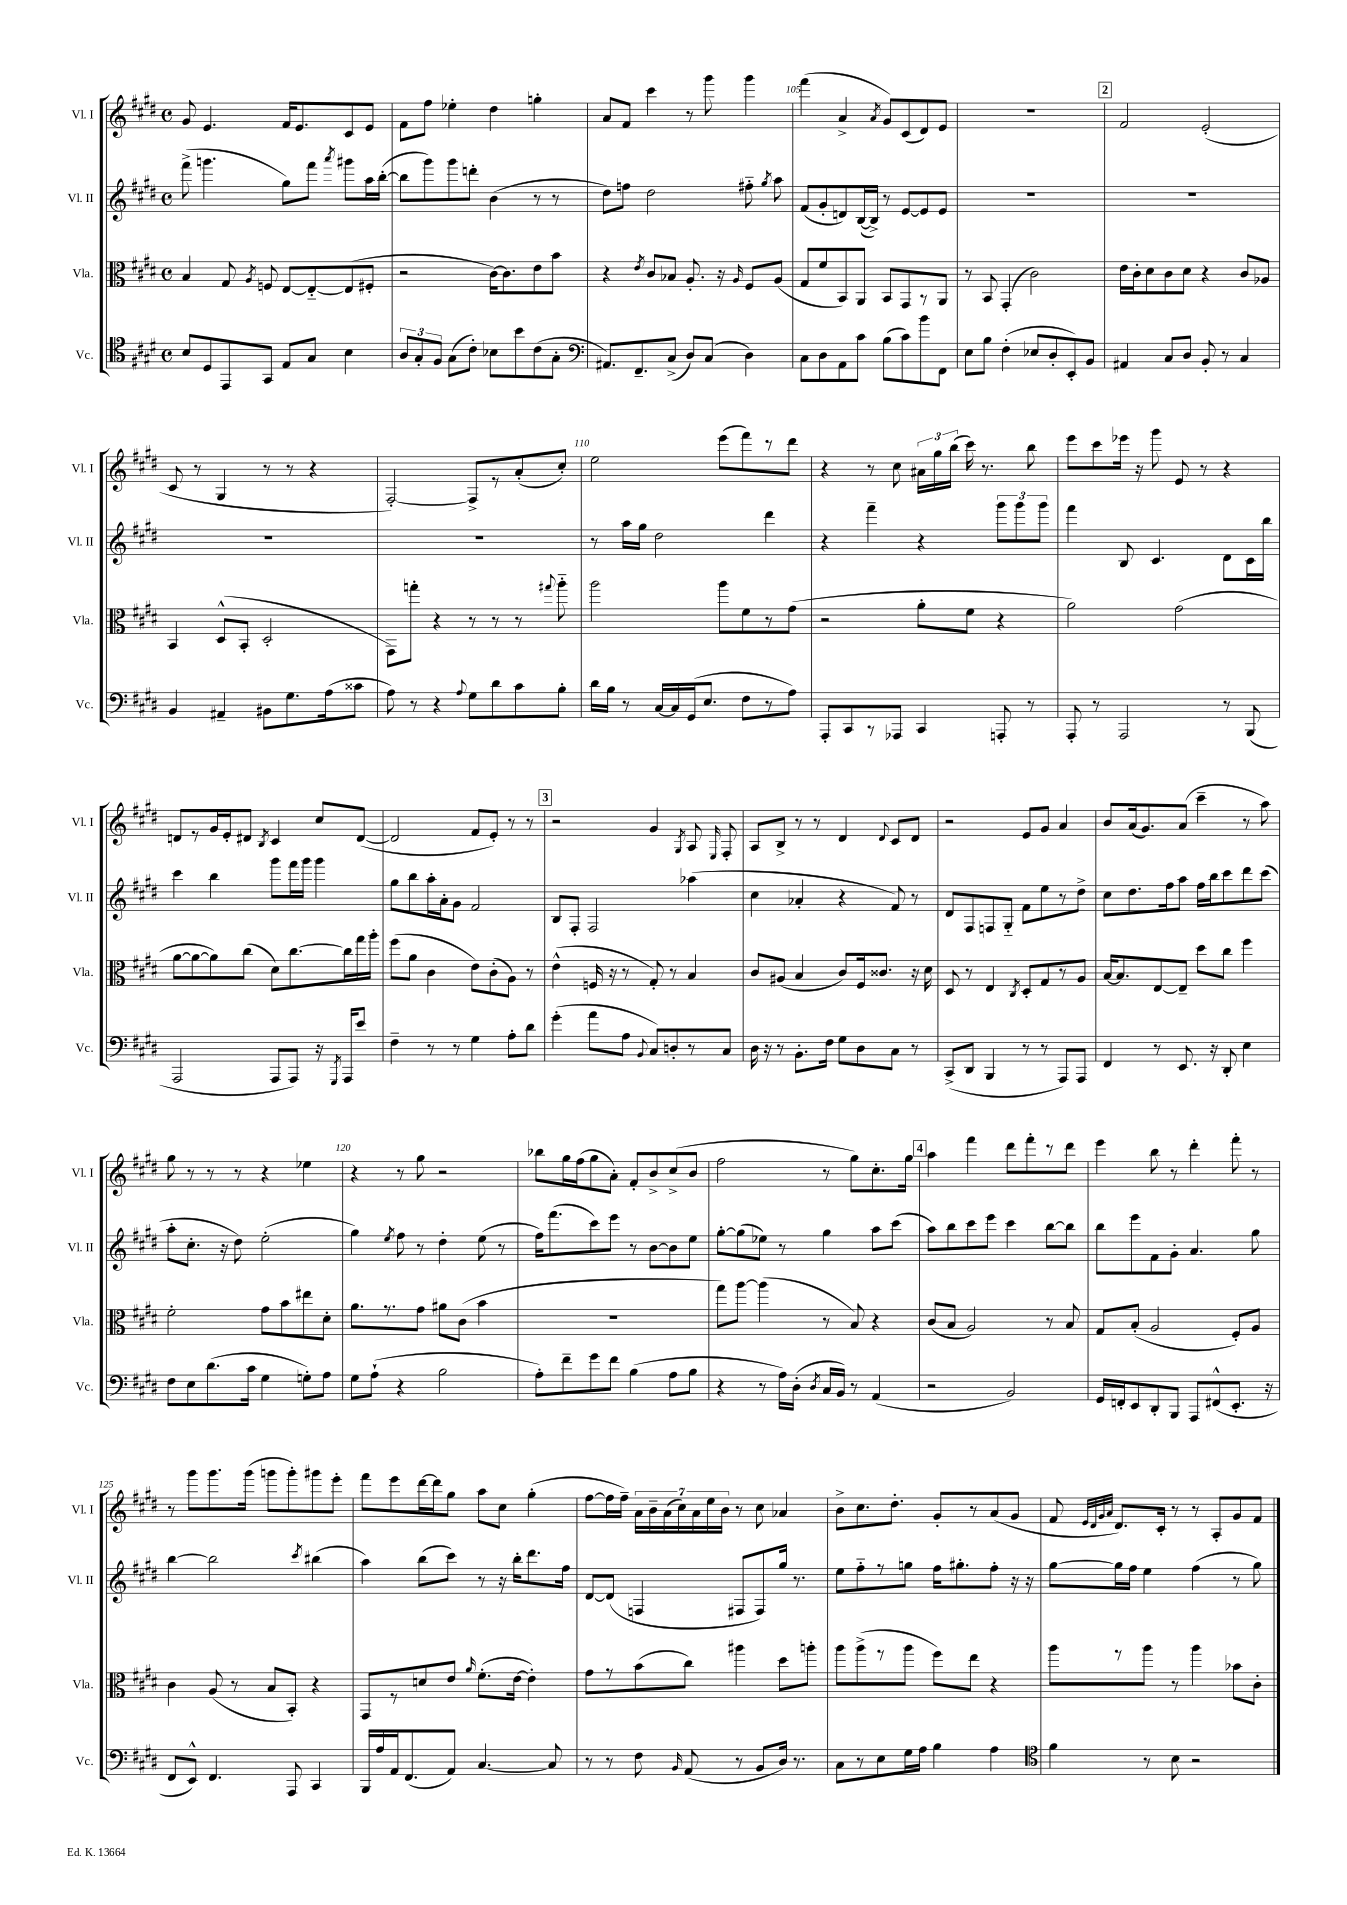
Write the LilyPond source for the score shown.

<<
\new StaffGroup <<
\new Staff = "s0" \with { instrumentName = "Vl. I" shortInstrumentName = "Vl. I" } {
    \clef treble \key e \major \defaultTimeSignature \time 4/4
    \autoBeamOff gis'8 e'4. fis'16[ e'8. cis'8 e'8] |
    fis'8[ fis''8] ees''4-. dis''4 g''4-. |
    a'8[ fis'8] cis'''4 r8 gis'''8 gis'''4 |
    fis'''4( a'4-> \acciaccatura { a'8 } gis'8[) cis'8( dis'8) e'8] |
    R1 |
    \mark \markup { \box "2" } fis'2 e'2-.( |
    cis'8 r8 gis4 r8 r8 r4 |
    fis2~-.) fis8[-> r8 a'8-.( cis''8]-.) |
    e''2 e'''8[( fis'''8) r8 dis'''8] |
    r4 r8 cis''8 \tuplet 3/2 { ais'16[ gis''16 b''16]( } cis'''16) r8. b''8 |
    e'''8[ cis'''8 ees'''16] r16 gis'''8 e'8 r8 r4 |
    d'8[ r8 gis'16 e'16-. dis'8] \acciaccatura { b8 } cis'4 cis''8[ dis'8]~( |
    dis'2 fis'8[ e'8]-.) r8 r8 |
    \mark \markup { \box "3" } r2 gis'4 \acciaccatura { gis8 } a8 \grace { e16 } fis8-. |
    a8[ b8]-> r8 r8 dis'4 \appoggiatura { dis'8 } cis'8[ dis'8] |
    r2 e'8[ gis'8] a'4 |
    b'8[ a'16( gis'8.) a'8]( cis'''4-- r8 a''8) |
    gis''8 r8 r8 r8 r4 ees''4 |
    r4 r8 gis''8 r2 |
    bes''8[ gis''16 fis''16( gis''8 a'8]-.) fis'8[-. b'8-> cis''8->( b'8] |
    fis''2 r8 gis''8[) cis''8.-. gis''16] |
    \mark \markup { \box "4" } a''4 fis'''4 dis'''8[ fis'''8-. r8 dis'''8] |
    e'''4 b''8 r8 dis'''4-. fis'''8-. r8 |
    r8 gis'''8[ gis'''8. gis'''16]( g'''8[ g'''8-.) gis'''8 e'''8]-. |
    fis'''8[ e'''8 dis'''16~ dis'''16 gis''8] a''8[ cis''8] gis''4-.( |
    fis''8[~ fis''16 fis''16]--) \tuplet 7/4 { a'16[ b'16-- a'16( cis''16) a'16 e''16 b'16] } r8 cis''8 aes'4 |
    b'8[-> cis''8. dis''8.]-. gis'8[-. r8 a'8( gis'8] |
    fis'8 \grace { e'32[ dis'32 gis'32 a'32] } dis'8.[) cis'16]-. r8 r8 a8[-. gis'8 fis'8] \bar "|." |
}
\new Staff = "s1" \with { instrumentName = "Vl. II" shortInstrumentName = "Vl. II" } {
    \clef treble \key e \major \defaultTimeSignature \time 4/4
    \autoBeamOff fis'''8->( g'''4. gis''8[) fis'''8] \acciaccatura { a'''8 } gis'''8[ a''16 b''16]~-.( |
    b''8[ gis'''8) gis'''8 d'''8]-. b'4( r8 r8 |
    dis''8[) f''8] dis''2 fis''8-_ \acciaccatura { gis''8 } a''8 |
    fis'8[( gis'8-. d'8) b16~( b16]->) r8 e'8[~ e'8 e'8] |
    R1 |
    \mark \markup { \box "2" } R1 |
    R1 |
    R1 |
    r8 a''16[ gis''16] dis''2 dis'''4 |
    r4 fis'''4-- r4 \tuplet 3/2 { gis'''8[ gis'''8 gis'''8] } |
    fis'''4 b8 cis'4. dis'8[ cis'16 b''16] |
    cis'''4 b''4 gis'''8[ fis'''16 gis'''16] gis'''4 |
    gis''8[ b''8 a''16-. a'16-. gis'8] fis'2 |
    \mark \markup { \box "3" } b8[ fis8]-. fis2 aes''4( |
    cis''4 aes'4-. r4 fis'8) r8 |
    dis'8[ fis8 f8 gis8]-_ fis'8[ e''8 r8 dis''8]-> |
    cis''8[ dis''8. fis''16 a''8] fis''16[ b''16 cis'''8 dis'''8 cis'''8]( |
    a''8[-. cis''8.]-. r16 dis''8) e''2-.( |
    gis''4) \acciaccatura { e''8 } fis''8 r8 dis''4-. e''8( r8 |
    fis''16[) fis'''8.( cis'''8) e'''8] r8 b'8[~ b'8 e''8] |
    gis''8[~-. gis''8( ees''8]) r8 gis''4 a''8[ cis'''8]( |
    \mark \markup { \box "4" } a''8[) b''8 cis'''8 e'''8] cis'''4 b''8[~ b''8] |
    b''8[ e'''8 fis'8 gis'8]-. a'4. gis''8 |
    b''4~ b''2 \acciaccatura { cis'''8 } bis''4( |
    a''4) b''8[( cis'''8]) r8 r16 b''16[-. dis'''8. fis''16] |
    dis'8[~ dis'8]( f4 fis8[ fis8) gis''16] r8. |
    e''8[ fis''8-_ r8 g''8] fis''16[ gis''8.-. fis''8]-. r16 r16 |
    gis''8[~ gis''16 fis''16] e''4 fis''4( r8 gis''8) \bar "|." |
}
\new Staff = "s2" \with { instrumentName = "Vla." shortInstrumentName = "Vla." } {
    \clef alto \key e \major \defaultTimeSignature \time 4/4
    \autoBeamOff b4 gis8 \acciaccatura { a8 } f8 e8[~ e8~-_ e8( fis8]-. |
    r2 cis'16[~) cis'8. e'8 b'8] |
    r4 \acciaccatura { e'8 } cis'8[ bes8] a8.-. r16 \grace { a16 } fis8[ a8]( |
    gis8[ fis'8 b,8) a,8] b,8[ gis,8 r8 a,8] |
    r8 b,8 gis,4-.( cis'2) |
    \mark \markup { \box "2" } e'16[ cis'16-. dis'8 cis'8 dis'8] r4 cis'8[ aes8] |
    b,4 dis8[-^( b,8]-. dis2-. |
    gis,8[) g''8]-. r4 r8 r8 r8 \appoggiatura { gis''8 } a''8-_ |
    a''2 a''8[ fis'8 r8 gis'8]( |
    r2 a'8[-. fis'8] r4 |
    a'2) gis'2( |
    a'8[~ a'8~ a'8) cis''8]( dis'8[) cis''8.~ cis''16 gis''16 a''16]-. |
    fis''8[( a'8] cis'4 e'8[) cis'8-.( a8]) r8 |
    \mark \markup { \box "3" } e'4-^( f16 r16 r8 gis8-.) r8 b4 |
    cis'8[ ais8]( b4 cis'8[) fis16 cisis'8.] r16 dis'16 |
    dis8 r8 e4 \acciaccatura { cis8 } dis8[-. gis8 r8 a8] |
    b16[~ b8. e8~ e8]-- dis''8[ cis''8] fis''4 |
    fis'2-. gis'8[ b'8 eis''8 dis'8]-. |
    a'8.[ r8. gis'8] ais'8[ cis'8]( b'4 |
    R1 |
    gis''8[) a''8]~ a''4( r8 b8) r4 |
    \mark \markup { \box "4" } cis'8[( b8] a2) r8 b8 |
    gis8[ b8]-.( a2 fis8[-.) a8] |
    cis'4 a8( r8 b8[ b,8]-.) r4 |
    gis,8[ r8 d'8 e'8] \grace { a'16 } fis'8.[-.( e'16]~ e'4-.) |
    gis'8[ r8 b'8( cis''8]) ais''4 dis''8[ a''8]-. |
    a''8[ a''8->( r8 a''8] fis''8[) e''8] r4 |
    a''8[ r8 a''8] r8 a''4 bes'8[ cis'8]-. \bar "|." |
}
\new Staff = "s3" \with { instrumentName = "Vc." shortInstrumentName = "Vc." } {
    \clef tenor \key e \major \defaultTimeSignature \time 4/4
    \autoBeamOff b8[ dis8 e,8 gis,8] e8[ gis8] b4 |
    \tuplet 3/2 { a8[ gis8-. fis8] } gis8[( cis'8]-.) bes8[ b'8 cis'8( gis8]-. |
    \clef bass ais,8.[) fis,8.-- cis8]->( dis8[) cis8]( dis4) |
    cis8[ dis8 a,8 cis'8] b8[( cis'8) b'8 fis,8] |
    e8[ b8] fis4-.( ees8[ dis8-. e,8-.) b,8] |
    \mark \markup { \box "2" } ais,4 cis8[ dis8] b,8-. r8 cis4 |
    b,4 ais,4-- bis,8[ gis8. a16( cisis'8] |
    a8) r8 r4 \appoggiatura { a8 } gis8[ dis'8 cis'8 b8]-. |
    dis'16[ b16] r8 cis16[~ cis16 gis,16( e8.] fis8[ r8 a8]) |
    a,,8[-. cis,8 r8 aes,,8] cis,4 a,,8-. r8 |
    a,,8-. r8 a,,2 r8 b,,8( |
    a,,2 a,,8[ a,,8]) r16 \acciaccatura { gis,,8 } a,,16[ e'8] |
    fis4-- r8 r8 gis4 a8[-. dis'8] |
    \mark \markup { \box "3" } gis'4-.( a'8[ a8] \appoggiatura { b,8 } cis8[) d8-. r8 cis8] |
    dis16 r16 r8 b,8.[-. fis16] gis8[ dis8 cis8] r8 |
    cis,8[->( dis,8] b,,4 r8 r8 a,,8[) a,,8] |
    fis,4 r8 e,8. r16 dis,8-. e4 |
    fis8[ e8 dis'8.( cis'16] gis4 g8[-.) a8] |
    gis8[ a8]-!( r4 b2 |
    a8[-.) fis'8-- gis'8 fis'8] b4( a8[ b8] |
    r4 r8 a16[) dis16]-.( \acciaccatura { dis8 } cis16[ b,16]) r8 a,4( |
    \mark \markup { \box "4" } r2 b,2) |
    gis,16[ f,16-. e,8 dis,8-. b,,8] a,,8[ fis,8-^( e,8.]-. r16 |
    fis,8[ e,8]-^) fis,4. a,,8 cis,4 |
    b,,16[ a16 a,16 fis,8.( a,8]) cis4.~ cis8 |
    r8 r8 fis8 \grace { b,16 } a,8( r8 b,8[ dis16]) r8. |
    cis8[ r8 e8 gis16 a16] b4 a4 |
    \clef tenor fis'4 r8 b8 r2 \bar "|." |
}
>>
>>
\layout { \context { \Score currentBarNumber = #102 \override BarNumber.break-visibility = ##(#f #t #t) barNumberVisibility = #(every-nth-bar-number-visible 5) } }
